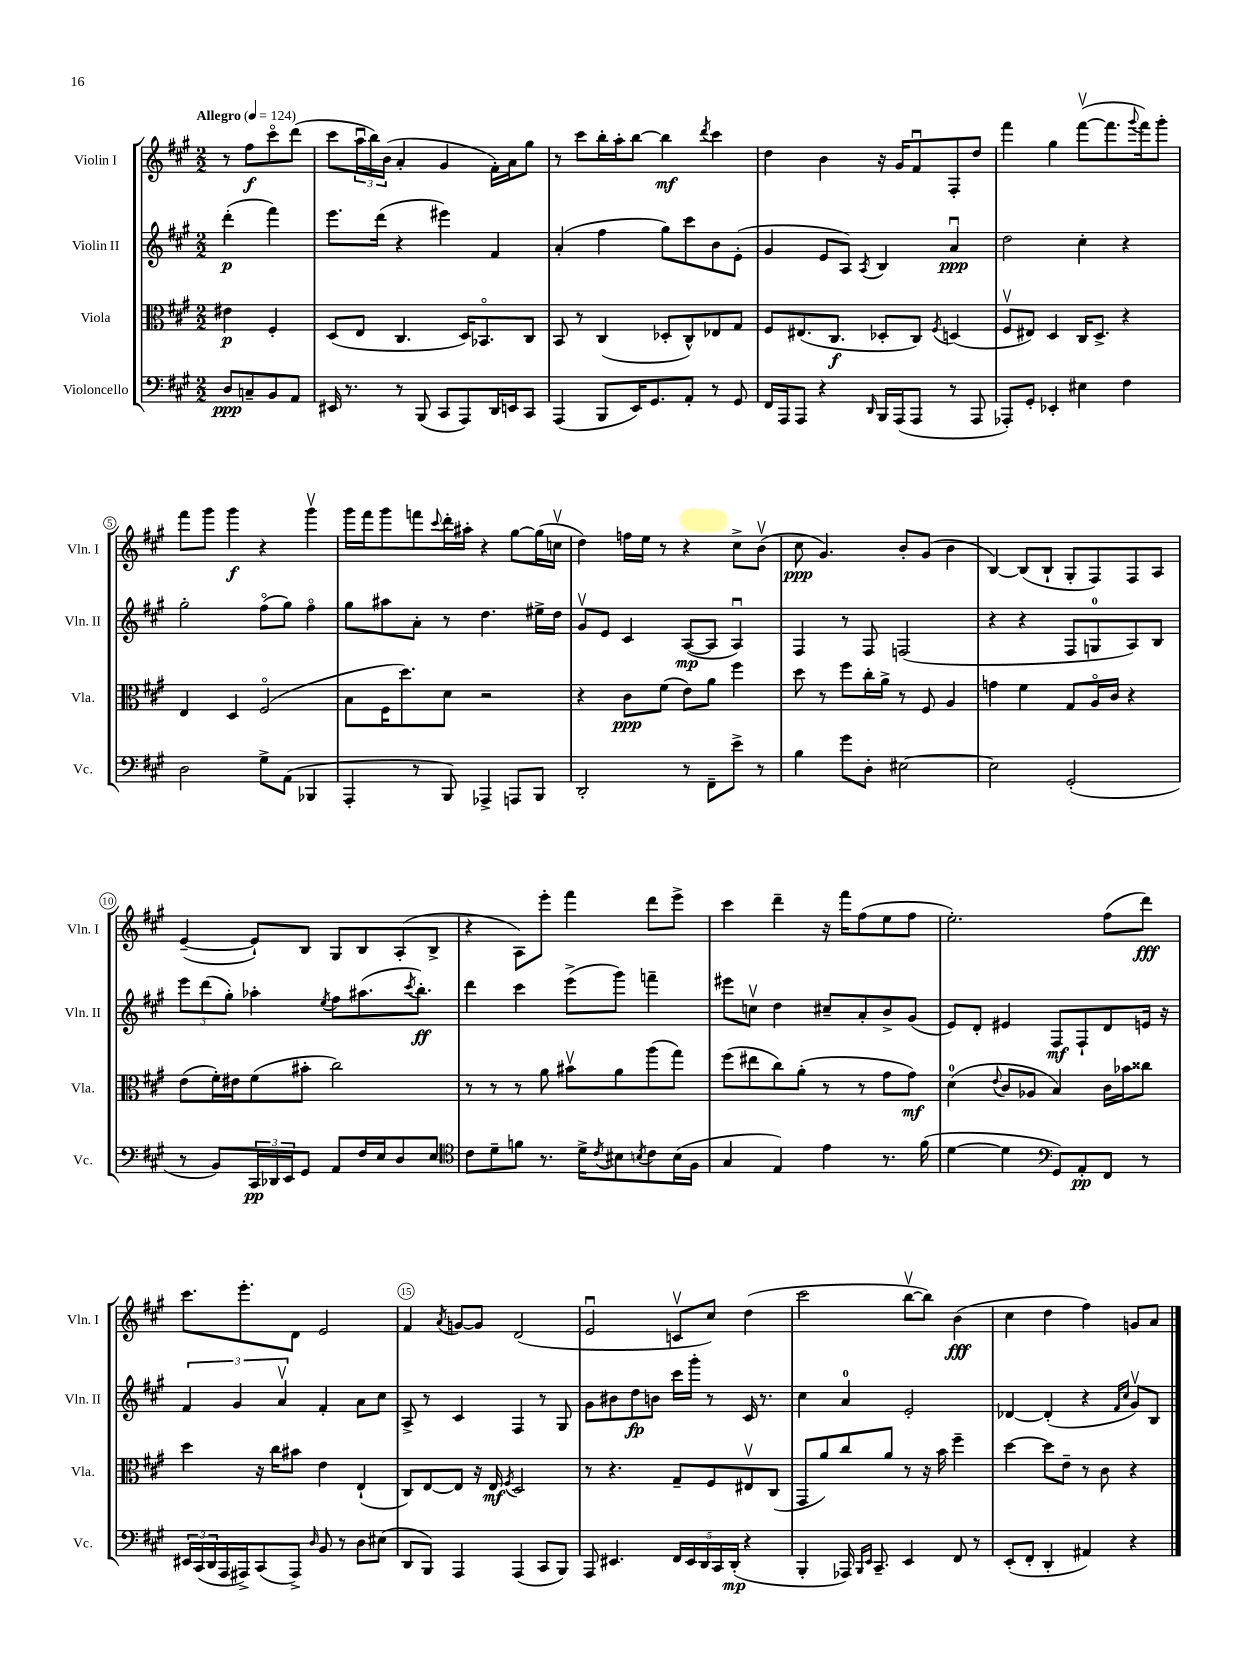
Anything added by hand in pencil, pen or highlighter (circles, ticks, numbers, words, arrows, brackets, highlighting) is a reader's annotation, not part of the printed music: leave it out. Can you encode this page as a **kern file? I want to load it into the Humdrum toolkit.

**kern	**dynam	**kern	**dynam	**kern	**dynam	**kern	**dynam
*part4	*part4	*part3	*part3	*part2	*part2	*part1	*part1
*staff4	*staff4	*staff3	*staff3	*staff2	*staff2	*staff1	*staff1
*I"Violoncello	*	*I"Viola	*	*I"Violin II	*	*I"Violin I	*
*I'Vc.	*	*I'Vla.	*	*I'Vln. II	*	*I'Vln. I	*
*clefF4	*	*clefC3	*	*clefG2	*	*clefG2	*
*k[f#c#g#]	*	*k[f#c#g#]	*	*k[f#c#g#]	*	*k[f#c#g#]	*
*M2/2	*	*M2/2	*	*M2/2	*	*M2/2	*
*MM124	*	*MM124	*	*MM124	*	*MM124	*
=	=	=	=	=	=	=	=
!	!	!	!	!	!	!LO:TX:a:B:t=Allegro	!
8D/L	ppp	4e#X\	p	(4ddd'\	p	8r	.
8Cn~/	.	.	.	.	.	8ff#\L	f
8BB/	.	4F#'/	.	4fff#\)	.	8ccc#\	.
8AA/J	.	.	.	.	.	(8ddd\J	.
=1	=1	=1	=1	=1	=1	=1	=1
16EE#X/	.	(8D/L	.	8.eee\L	.	8ccc#\L	.
8.r	.	.	.	.	.	.	.
.	.	8E/J	.	.	.	24aau\L	.
.	.	.	.	.	.	24bb\)	.
.	.	.	.	(16ddd\Jk	.	.	.
.	.	.	.	.	.	(24b\JJ	.
8r	.	4.C#/	.	4r	.	4a'/	.
(8BBB/	.	.	.	.	.	.	.
8CC#/L	.	.	.	4eee#X\)	.	4g#/	.
8AAA/)	.	16D/KL)	.	.	.	.	.
.	.	8.BB-X/	.	.	.	.	.
16DD/L	.	.	.	4f#/	.	16f#'\LL)	.
16EEn/J	.	.	.	.	.	16a\J	.
8CC#/J	.	8C#/J	.	.	.	8gg#\J	.
=2	=2	=2	=2	=2	=2	=2	=2
(4AAA/	.	8BB/	.	(4a'/	.	8r	.
.	.	8r	.	.	.	8ccc#\L	.
8BBB/L	.	(4C#/	.	4ff#\	.	16bb'\L	.
.	.	.	.	.	.	16aa'\J	.
16EE/K)	.	.	.	.	.	[8bb\J	.
8.GG#/	.	.	.	.	.	.	.
.	.	8D-X'/L	.	8gg#\L)	.	4bb\]	mf
8AA'/J	.	8C#^^/)	.	8ccc#\	.	.	.
.	.	.	.	.	.	8qddd/	.
8r	.	8E-X/	.	8b\	.	4ccc#\	.
8GG#/	.	8G#/J	.	(8e'\J	.	.	.
=3	=3	=3	=3	=3	=3	=3	=3
16FF#/LL	.	8F#/L	.	4g#/	.	4dd\	.
16AAA/J	.	.	.	.	.	.	.
8AAA/J	.	(8.E#X/	.	.	.	.	.
4r	.	.	.	8e/L	.	4b\	.
.	.	8.C#/J	f	.	.	.	.
.	.	.	.	8A/J)	.	.	.
16qqDD/	.	.	.	8qA/	.	.	.
16BBB/LL	.	8D-X'/L	.	4B/	.	16r	.
(16AAA/J	.	.	.	.	.	16g#/KL	.
8AAA/J	.	8C#/J)	.	.	.	8f#u/	.
.	.	8qF#/	.	.	.	.	.
8r	.	(4Dn/	.	4au/	ppp	8F#'/	.
8AAA/	.	.	.	.	.	8dd/J	.
=4	=4	=4	=4	=4	=4	=4	=4
8AAA-X'/L)	.	8F#v/L	.	2dd\	.	4fff#\	.
8GG#'/J	.	8E#X/J)	.	.	.	.	.
4EE-X'/	.	4D/	.	.	.	4gg#\	.
4E#X\	.	16C#/KL	.	4cc#'\	.	([8fff#v\L	.
.	.	8.D^/J	.	.	.	.	.
.	.	.	.	.	.	8.fff#\]	.
4F#\	.	4r	.	4r	.	.	.
.	.	.	.	.	.	8qqggg#/	.
.	.	.	.	.	.	16fff#\k)	.
.	.	.	.	.	.	8ggg#'\J	.
!!LO:LB:g=z
=5	=5	=5	=5	=5	=5	=5	=5
2D\	.	4E/	.	2gg#'\	.	8fff#\L	.
.	.	.	.	.	.	8ggg#\J	.
.	.	4D/	.	.	.	4ggg#\	f
8G#^\L	.	(2F#/	.	(8ff#\L	.	4r	.
(8AA\J	.	.	.	8gg#\J)	.	.	.
4BBB-X/	.	.	.	4ff#\	.	4ggg#v\	.
=6	=6	=6	=6	=6	=6	=6	=6
4AAA'/	.	8B\L	.	8gg#\L	.	16ggg#\LL	.
.	.	.	.	.	.	16fff#\J	.
.	.	16F#\K	.	8aa#X\	.	8ggg#\	.
.	.	8.dd\)	.	.	.	.	.
8r	.	.	.	8a'\J	.	8fffn\	.
.	.	.	.	.	.	8qqccc#/	.
8BBB/)	.	8d\J	.	8r	.	16ddd'\L	.
.	.	.	.	.	.	16aa#X'\JJ	.
4AAA-X^/	.	2r	.	4.dd\	.	4r	.
8AAAn/L	.	.	.	.	.	[8gg#\L	.
8BBB/J	.	.	.	16ee#X^\LL	.	(16gg#\L]	.
.	.	.	.	16dd\JJ	.	16ccnv\JJ	.
=7	=7	=7	=7	=7	=7	=7	=7
2DD'/	.	4r	.	8g#v/L	.	4dd\)	.
.	.	.	.	8e/J	.	.	.
.	.	8c#\L	ppp	4c#/	.	16ffn\LL	.
.	.	.	.	.	.	16ee\JJ	.
.	.	(8f#\J	.	.	.	8r	.
8r	.	8e\L)	.	([8A/L	mp	4r	.
8FF#~\L	.	8a\J	.	8A/J]	.	.	.
8e^\J	.	4ff#\	.	4Au/)	.	8cc#^\L	.
8r	.	.	.	.	.	(8bv\J	.
=8	=8	=8	=8	=8	=8	=8	=8
4B\	.	8dd\	.	4F#/	.	8cc#\	ppp
.	.	8r	.	.	.	4.g#/)	.
8g#\L	.	8ff#\L	.	8r	.	.	.
8D'\J	.	16cc#'\L	.	8F#/	.	.	.
.	.	16a^\JJ	.	.	.	.	.
[2E#X\	.	8r	.	(2Fn/	.	8b'/L	.
.	.	8F#/	.	.	.	(8g#/J	.
.	.	4A/	.	.	.	4b\	.
=9	=9	=9	=9	=9	=9	=9	=9
2E#\]	.	4gn\	.	4r	.	[4B/)	.
.	.	4f#\	.	4r	.	(8B/L]	.
.	.	.	.	.	.	8B`/J	.
(2GG#'/	.	8G#/L	.	8F#/L	.	8G#'/L	.
.	.	16A/L	.	8Gn/	.	8F#/)	.
.	.	16c#/JJ	.	.	.	.	.
.	.	4r	.	8A/)	.	8F#/	.
.	.	.	.	8B/J	.	8A/J	.
!!LO:LB:g=z
=10	=10	=10	=10	=10	=10	=10	=10
8r	.	(8e\L	.	12eee\L	.	([4e~/	.
.	.	.	.	(12ddd\	.	.	.
8BB/L)	.	16f#'\L)	.	.	.	.	.
.	.	.	.	12gg#'\J)	.	.	.
.	.	16e#X\J	.	.	.	.	.
24CC#/L	pp	(8f#\	.	4aa-X'\	.	8e`/L])	.
24DD-X/	.	.	.	.	.	.	.
24EE/J	.	.	.	.	.	.	.
8GG#/J	.	8b#X'\J	.	.	.	8B/J	.
.	.	.	.	8qee/	.	.	.
8AA/L	.	2cc#\)	.	8ff#\L	.	8G#/L	.
16F#/L	.	.	.	(8.aa#X\	.	8B/	.
16E/J	.	.	.	.	.	.	.
8D/	.	.	.	.	.	(8A'/	.
.	.	.	.	8qccc#/	.	.	.
.	.	.	.	8.bb'\J)	ff	.	.
8E/J	.	.	.	.	.	8B^/J	.
=11	=11	=11	=11	=11	=11	=11	=11
*clefC4	*	*	*	*	*	*	*
8c#\L	.	8r	.	4ddd\	.	4r	.
8d~\	.	8r	.	.	.	.	.
8fn\J	.	8r	.	4ccc#\	.	8A\L)	.
8.r	.	8a\	.	.	.	8eee'\J	.
.	.	8b#Xv\L	.	(8eee^\L	.	4fff#\	.
16d^\KL	.	.	.	.	.	.	.
8qc#/	.	.	.	.	.	.	.
8B#X\	.	8a\	.	8ggg#\J)	.	.	.
8qBn/	.	.	.	.	.	.	.
8c#\	.	(8aa\	.	4fffn~\	.	8ddd\L	.
(16B\L	.	8gg#\J)	.	.	.	8eee^\J	.
16F#\JJ	.	.	.	.	.	.	.
=12	=12	=12	=12	=12	=12	=12	=12
4G#/	.	(8ff#\L	.	8eee#X\L	.	4ccc#\	.
.	.	8ee#X\	.	8ccnv\J	.	.	.
4E/)	.	8cc#\)	.	4dd\	.	4ddd~\	.
.	.	(8a'\J	.	.	.	.	.
4e\	.	8r	.	8cc#X~/L	.	16r	.
.	.	.	.	.	.	16fff#\KL	.
.	.	8r	.	8a'/	.	(8ff#\	.
8.r	.	8g#\L	.	8b^/	.	8ee\	.
.	.	8g#\J)	mf	(8g#/J	.	8ff#\J	.
(16f#\	.	.	.	.	.	.	.
=13	=13	=13	=13	=13	=13	=13	=13
[4d\	.	(4d\	.	8e/L)	.	2.ee'\)	.
.	.	.	.	8d'/J	.	.	.
.	.	8qqe/	.	.	.	.	.
4d\]	.	8c#/L	.	4e#X/	.	.	.
.	.	8A-X/J	.	.	.	.	.
*clefF4	*	*	*	*	*	*	*
8GG#/L)	.	4B/)	.	8F#/L	mf	.	.
8AA'/	pp	.	.	8F#`/	.	.	.
8FF#/J	.	16c#\LL	.	8d/	.	(8ff#\L	.
.	.	16b-X\J	.	.	.	.	.
8r	.	8cc##X\J	.	16en/Jk	.	8ddd\J)	fff
.	.	.	.	16r	.	.	.
!!LO:LB:g=z
=14	=14	=14	=14	=14	=14	=14	=14
24EE#X/LL	.	4dd\	.	6f#/	.	8.ccc#\L	.
(24CC#/	.	.	.	.	.	.	.
24DD/	.	.	.	.	.	.	.
16AAA/	.	.	.	.	.	.	.
.	.	.	.	6g#/	.	.	.
16AAA#X^/J)	.	.	.	.	.	8.eee'\	.
(8CC#/	.	16r	.	.	.	.	.
.	.	16cc#\KL	.	.	.	.	.
.	.	.	.	6av/	.	.	.
8AAA#^/J)	.	8b#X\J	.	.	.	8d\J	.
16qqD/	.	.	.	.	.	.	.
8BB/	.	4e\	.	4f#'/	.	2e/	.
8r	.	.	.	.	.	.	.
8D\L	.	(4E`/	.	8a\L	.	.	.
(8E#X\J	.	.	.	8cc#\J	.	.	.
=15	=15	=15	=15	=15	=15	=15	=15
8DD/L	.	8C#/L)	.	8A^/	.	4f#/	.
8BBB/J)	.	[8E/	.	8r	.	.	.
.	.	.	.	.	.	8qa/	.
4AAA/	.	8E/J]	.	4c#/	.	[8gn/L	.
.	.	16r	.	.	.	8g/J]	.
.	.	16E/	mf	.	.	.	.
.	.	8qF#/	.	.	.	.	.
(4AAA/	.	2D/	.	4F#/	.	(2d/	.
8CC#/L	.	.	.	8r	.	.	.
8BBB/J)	.	.	.	8G#/	.	.	.
=16	=16	=16	=16	=16	=16	=16	=16
8AAA/	.	8r	.	8g#\L	.	2eu/	.
4.EE#X/	.	4.r	.	8b#X\	.	.	.
.	.	.	.	8dd\	fp	.	.
.	.	.	.	8bn\J	.	.	.
20FF#/LL	.	8G#~/L	.	16ccc#\LL	.	8cnv/L	.
20EE#/	.	.	.	.	.	.	.
.	.	.	.	16ggg#'\JJ	.	.	.
20DD/	.	.	.	.	.	.	.
.	.	8F#/	.	8r	.	8cc#/J)	.
20CC#/	.	.	.	.	.	.	.
(20DD'/JJ	mp	.	.	.	.	.	.
4r	.	8E#Xv/	.	16c#/	.	(4dd\	.
.	.	.	.	8.r	.	.	.
.	.	(8C#/J	.	.	.	.	.
=17	=17	=17	=17	=17	=17	=17	=17
4BBB'/	.	8GG#/L	.	4cc#\	.	2ccc#\	.
.	.	8a/)	.	.	.	.	.
16AAA-X/)	.	8cc#/	.	4a/	.	.	.
16qqBBB/LL	.	.	.	.	.	.	.
16qqEE/JJ	.	.	.	.	.	.	.
8.CC#~/	.	.	.	.	.	.	.
.	.	8a/J	.	.	.	.	.
4EE/	.	8r	.	2e'/	.	[8bbv\L	.
.	.	16r	.	.	.	8bb\J])	.
.	.	16b\	.	.	.	.	.
8FF#/	.	4ff#~\	.	.	.	(4b\	fff
8r	.	.	.	.	.	.	.
=18	=18	=18	=18	=18	=18	=18	=18
(8EE'/L	.	[4dd\	.	[4d-X/	.	4cc#\	.
8FF#'/J	.	.	.	.	.	.	.
4DD'/	.	8dd\L]	.	(4d-'/]	.	4dd\	.
.	.	8e~\J	.	.	.	.	.
4AA#X/)	.	8r	.	4r	.	4ff#\)	.
.	.	8c#\	.	.	.	.	.
.	.	.	.	16qqf#/LL	.	.	.
.	.	.	.	16qqcc#/JJ	.	.	.
4r	.	4r	.	8g#v/L)	.	8gn/L	.
.	.	.	.	8B/J	.	8a/J	.
==	==	==	==	==	==	==	==
*-	*-	*-	*-	*-	*-	*-	*-
